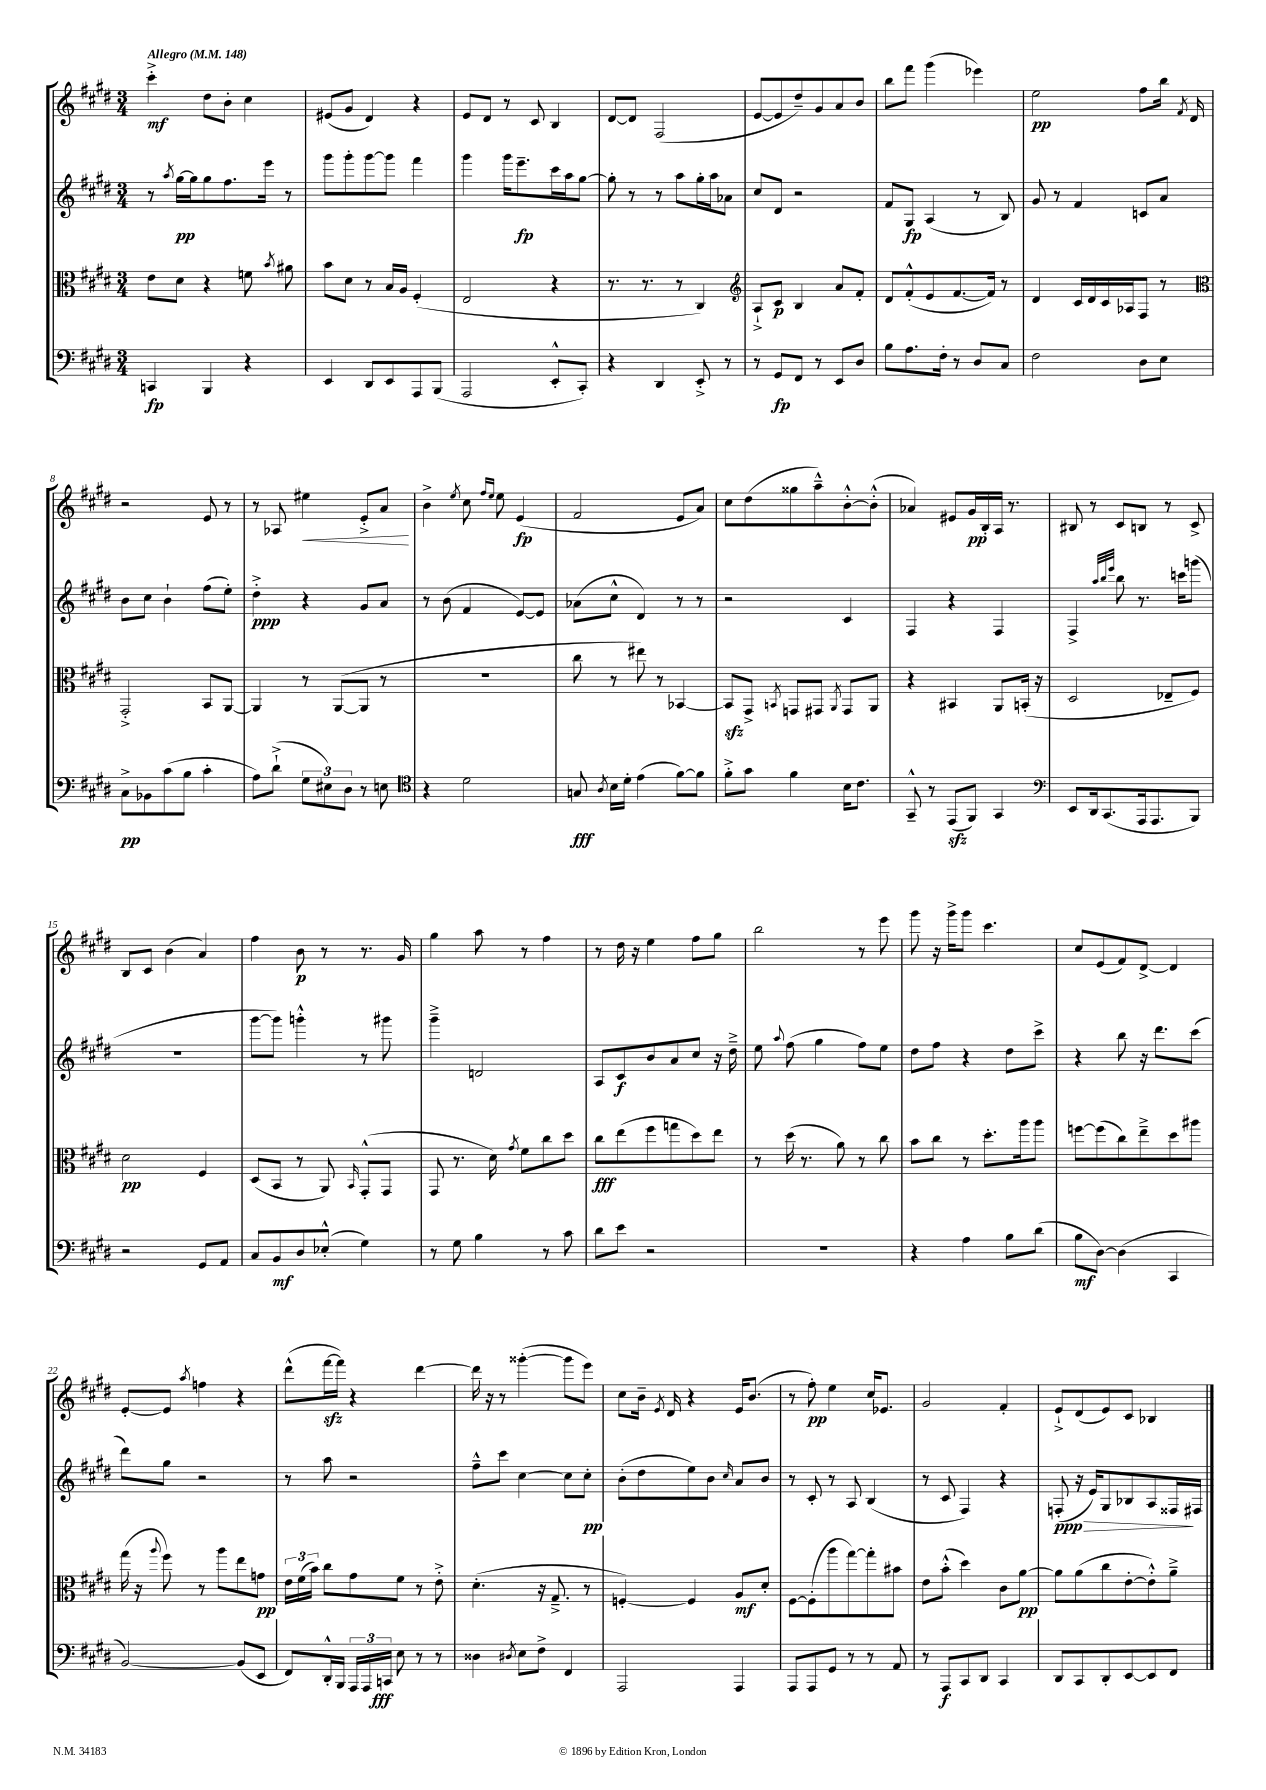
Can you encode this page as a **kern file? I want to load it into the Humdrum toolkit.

**kern	**kern	**kern	**kern
*staff4	*staff3	*staff2	*staff1
*clefF4	*clefC3	*clefG2	*clefG2
*k[f#c#g#d#]	*k[f#c#g#d#]	*k[f#c#g#d#]	*k[f#c#g#d#]
*M3/4	*M3/4	*M3/4	*M3/4
*MM148	*MM148	*MM148	*MM148
4CC	8e	8r	4ccc#'^
.	.	8qaa	.
.	8d#	[16gg#	.
.	.	16gg#]	.
4BBB	4r	8gg#	8dd#
.	.	8.ff#	8b'
4r	8f	.	4cc#
.	.	16eee	.
.	8qb	.	.
.	8a#	8r	.
=	=	=	=
4EE	8b	8ggg#	(8e#
.	8d#	8ggg#'	8g#
8DD#	8r	[8ggg#	4d#)
8EE	16B	8ggg#]	.
.	16A	.	.
8AAA	(4F#'	4fff#	4r
(8BBB	.	.	.
=	=	=	=
2AAA	2E	4ggg#	8e
.	.	.	8d#
.	.	16ggg#	8r
.	.	8.eee~	.
.	.	.	8c#
8EE'^^	4r	16ccc#	4B
.	.	16aa	.
8CC#')	.	[8gg#	.
=	=	=	=
4r	8.r	8gg#']	[8d#
.	.	8r	8d#]
.	8.r	.	.
4DD#	.	8r	(2F#
.	8r	8aa	.
8EE'^	4C#)	16gg#'	.
.	.	16aa	.
8r	.	8a-	.
=	=	=	=
*	*clefG2	*	*
8r	8A`^	8cc#	[8e
8GG#	8c#	8d#	8e]
8FF#	4B	2r	8dd#~)
8r	.	.	8g#
8EE	8a	.	8a
8D#	8f#'	.	8b
=	=	=	=
8B	8d#	8f#	8bb
8.A	(8f#'^^	8G#	8fff#
.	8e	(4A	(4ggg#
16F#'	.	.	.
8r	[8.f#	.	.
8D#	.	8r	4eee-)
.	16f#])	.	.
8C#	8r	8B)	.
=	=	=	=
2F#	4d#	8g#	2ee
.	.	8r	.
.	16c#	4f#	.
.	16d#	.	.
.	16c#	.	.
.	16A-	.	.
8D#	8F#	8c	8ff#
8E	8r	8a	16bb
.	.	.	8qf#
.	.	.	16d#
=	=	=	=
*	*clefC3	*	*
8C#^	2GG#'^	8b	2r
8BB-	.	8cc#	.
(8c#	.	4b`	.
8B	.	.	.
4c#'	8BB	(8ff#	8e
.	[8AA	8ee')	8r
=	=	=	=
8A)	4AA]	4dd#'^	8r
(8d#`^	.	.	8A-
12G#	8r	4r	4ee#
12E#)	.	.	.
.	([8AA	.	.
12D#	.	.	.
8r	8AA]	8g#	8e'^
8E	8r	8a	8a
=	=	=	=
*clefC4	*	*	*
4r	2.r	8r	4b^
.	.	(8b	.
.	.	.	8qee
2d#	.	4f#	8cc#
.	.	.	16qqff#
.	.	.	16qqee
.	.	.	8ee
.	.	[8e)	(4e
.	.	8e]	.
=	=	=	=
8G	8cc#	(8a-	2f#
8qA	.	.	.
16B	8r	8cc#^^	.
16d#'	.	.	.
(4e	8ee#)	4d#)	.
.	8r	.	.
[8f#)	[4BB-	8r	8e
8f#]	.	8r	8a)
=	=	=	=
8f#'^	8BB-]	2r	8cc#
8g#	8GG#^	.	(8dd#
.	8qBB	.	.
4f#	8GG	.	8gg##
.	8GG#	.	8aa~^^)
.	8qAA	.	.
16B	8GG#	4c#	[8b'^^
8.c#	.	.	.
.	8AA	.	(8b'^^]
=	=	=	=
8GG#~^^	4r	4F#	4a-)
8r	.	.	.
(8EE	4BB#	4r	8e#
8FF#)	.	.	16g#
.	.	.	16B'
4GG#	8AA	4F#	16A
.	.	.	8.r
.	(16BB'	.	.
.	16r	.	.
=	=	=	=
*clefF4	*	*	*
8EE	2D#	4F#^	8B#
16DD#	.	.	8r
(8.CC#	.	.	.
.	.	32qqaa	.
.	.	32qqbb	.
.	.	32qqeee	.
.	.	8bb	8c#
16AAA	.	8.r	8B
8.AAA	.	.	.
.	8E-~	.	8r
.	.	16ccc	.
8BBB)	8F#)	(8ggg	8c#^
=	=	=	=
2r	2d#	2.r	8B
.	.	.	8c#
.	.	.	(4b
8GG#	4F#	.	4a)
8AA	.	.	.
=	=	=	=
8C#	(8D#	[8ggg#	4ff#
8BB	8BB	8ggg#])	.
8D#	8r	4ggg'^^	8b
(8E-'^^	8AA)	.	8r
.	16qqBB	.	.
4G#)	(8GG#'^^	8r	8.r
.	8GG#	8ggg#	.
.	.	.	16g#
=	=	=	=
8r	8GG#	4ggg#~^	4gg#
8G#	8.r	.	.
4B	.	2d	8aa
.	16d#)	.	.
.	8qg#	.	.
.	8f#	.	8r
8r	8cc#	.	4ff#
8c#	8dd#	.	.
=	=	=	=
8d#	8cc#	8A	8r
8e	(8ee	8c#	16dd#
.	.	.	16r
2r	8ff#	8b	4ee
.	8gg	8a	.
.	8dd#)	8cc#	8ff#
.	8ee	16r	8gg#
.	.	16dd#~^	.
=	=	=	=
2.r	8r	8ee	2bb
.	.	8qqaa	.
.	(16dd#	(8ff#	.
.	8.r	.	.
.	.	4gg#	.
.	8a)	.	.
.	8r	8ff#)	8r
.	8cc#	8ee	8eee
=	=	=	=
4r	8b	8dd#	8ggg#
.	8cc#	8ff#	16r
.	.	.	16ggg#^
4A	8r	4r	8ggg#
.	8.dd#'	.	4.ccc#
8B	.	8dd#	.
.	16aa	.	.
(8d#	8aa	8ccc#^	.
=	=	=	=
8B	[8ff	4r	8cc#
[8D#)	(8ff]	.	(8e
(4D#]	8cc#)	8bb	8f#)
.	8ee~^	16r	[8d#^
.	.	8.ddd#	.
4CC#	8dd#	.	4d#]
.	8aa#	(8ccc#	.
=	=	=	=
[2BB)	(16gg#	8ddd#)	[8e'
.	16r	.	.
.	8qqaa	.	.
.	8ff#)	8gg#	8e]
.	.	.	8qaa
.	8r	2r	4ff
.	8aa	.	.
(8BB]	8ee	.	4r
8EE	8g	.	.
=	=	=	=
8FF#)	24e	8r	(8ddd#^^
.	(24f#	.	.
.	24b)	.	.
16DD#'^^	8cc#	8aa	[16fff#
16BBB	.	.	16fff#])
24AAA	8g#	2r	4r
24AAA	.	.	.
24CC	.	.	.
8E	8f#	.	.
8r	8r	.	[4ddd#
8r	8e'^	.	.
=	=	=	=
4D##	(4.d#'	8ff#~^^	16ddd#]
.	.	.	16r
.	.	8ccc#	8r
8qD#	.	.	.
8E	.	[4cc#	([4ggg##'
8F#^	16r	.	.
.	8.G#~^	.	.
4FF#	.	8cc#]	8ggg##]
.	8r	8cc#'	8eee)
=	=	=	=
2AAA	[4F')	(8b'	8cc#
.	.	8dd#	16b~
.	.	.	8qe
.	.	.	16d#
.	4F]	8ee)	4r
.	.	8b	.
.	.	16qqcc#	.
4AAA	8A	8a	16e
.	.	.	(8.b
.	8d#'	8b	.
=	=	=	=
8AAA	[8F#	8r	8r
8AAA	(8F#']	8c#'	8ff#')
8GG#	8aa	8r	4ee
8r	[8gg#)	8A	.
8r	8gg#']	(4B	16cc#
.	.	.	8.e-
8AA	8b#	.	.
=	=	=	=
8r	8e	8r	2g#
8AAA	(8b'^^	8c#	.
8CC#	4dd#)	4F#)	.
8DD#	.	.	.
4CC#	8c#	4r	4f#'
.	[8a	.	.
=	=	=	=
8DD#	8a]	(8F'	8e`^
8CC#	(8a	16r	(8d#
.	.	16e)	.
8DD#'	8cc#	8G#	8e)
[8EE	[8e'	8B-	8c#
8EE]	8e'^^])	8A	4B-
8FF#	8a~^	16F##	.
.	.	16F#	.
==	==	==	==
*-	*-	*-	*-
